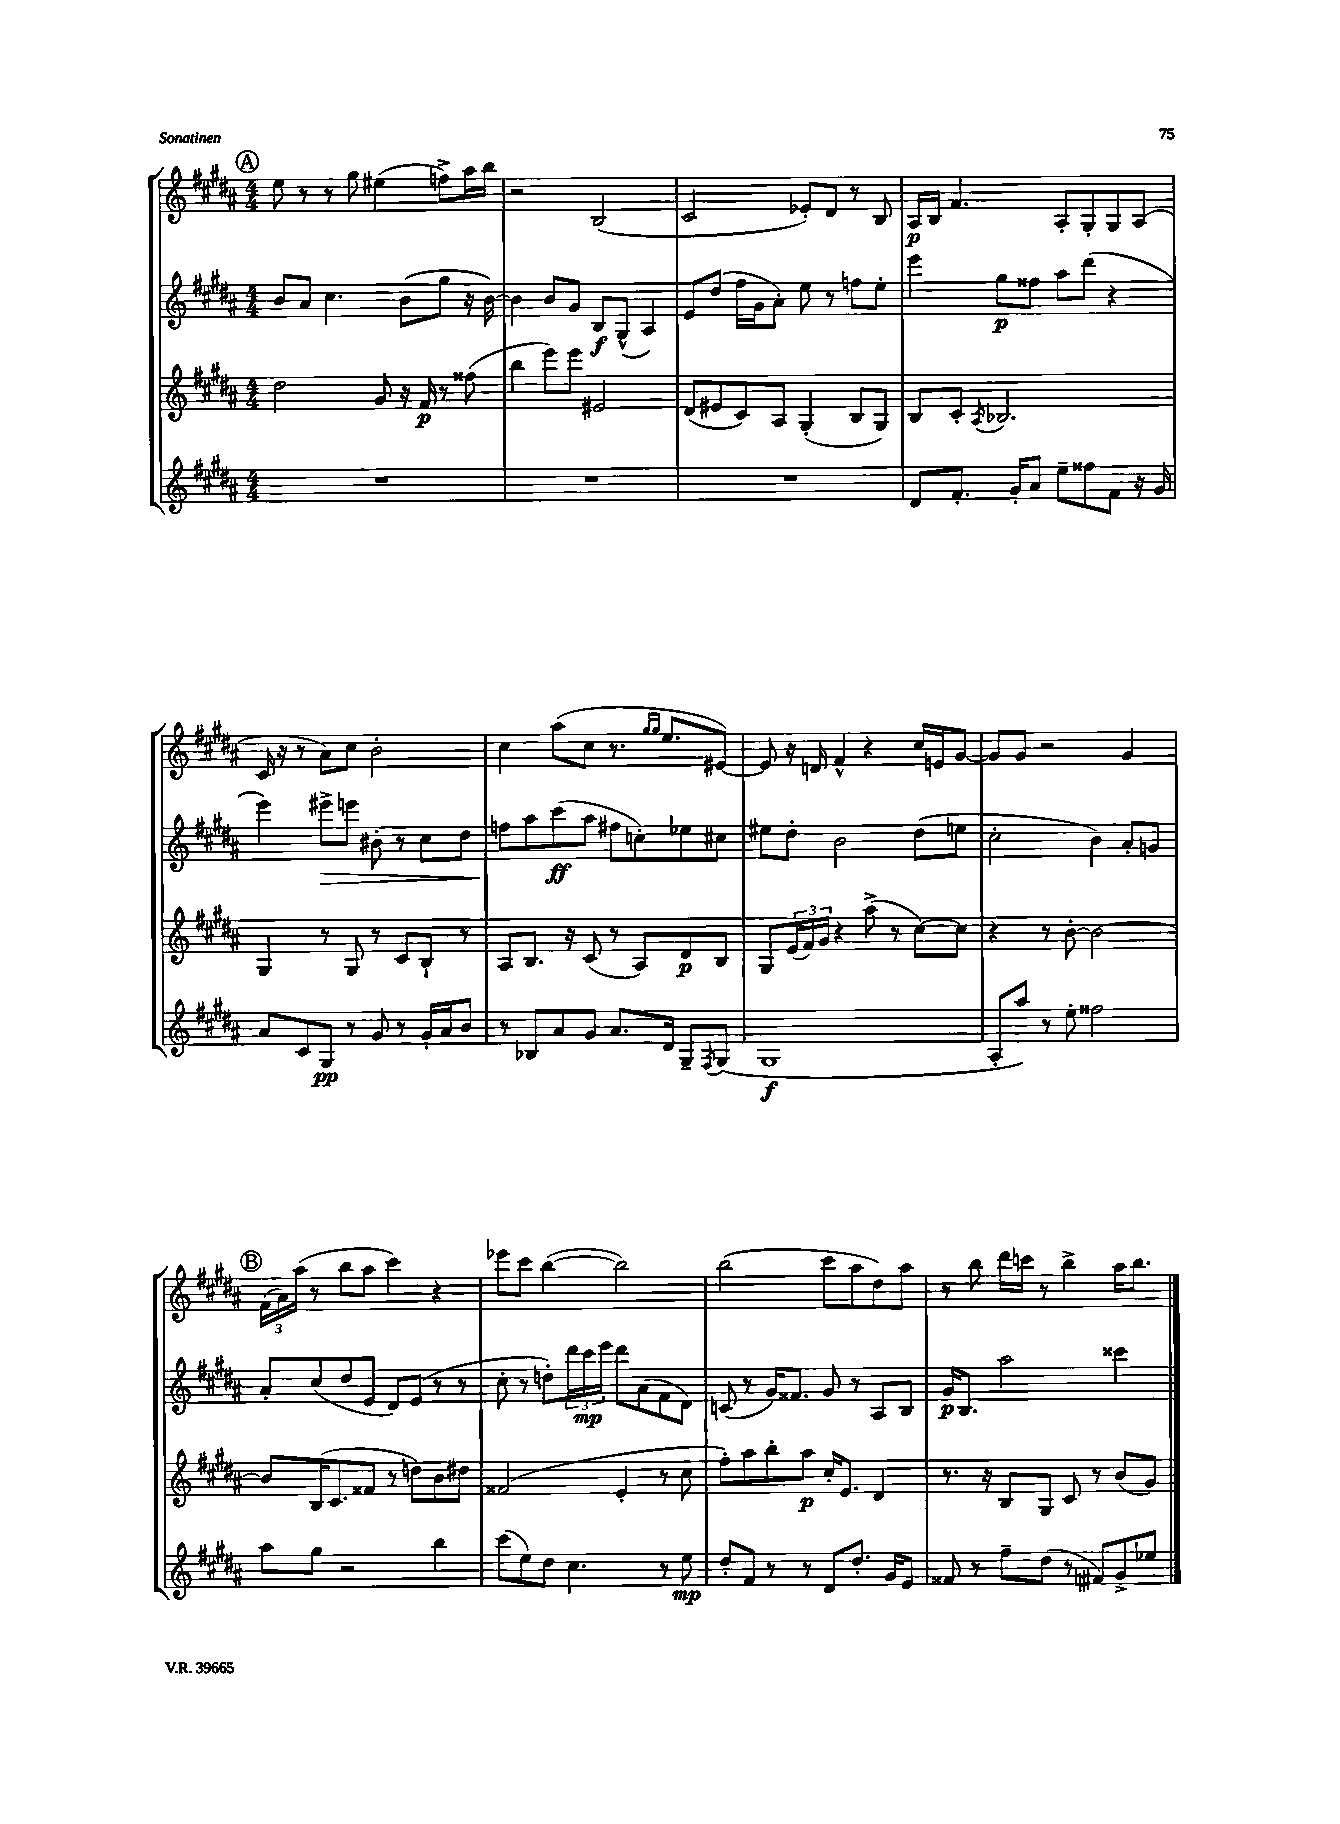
<<
\new StaffGroup <<
\new Staff = "s0" {
    \clef treble \key b \major \numericTimeSignature \time 4/4
    \mark \markup { \circle "A" } e''8 r8 r8 gis''8 eis''4( f''8->) ais''16 b''16 |
    r2 b2( |
    cis'2 ees'8-.) dis'8 r8 b8 |
    ais16\p b16 fis'4. ais8-. gis8-. gis8 ais8( |
    cis'16 r16 r8 ais'8) cis''8 b'2-. |
    cis''4 ais''8( cis''8 r8. \grace { gis''16 gis''16 } e''8. eis'8~) |
    eis'8 r16 d'16 fis'4-^ r4 cis''16 e'16 gis'8~ |
    gis'8 gis'8 r2 gis'4 |
    \mark \markup { \circle "B" } \tuplet 3/2 { fis'16( ais'16) ais''16( } r8 b''8 ais''8 cis'''4) r4 |
    ees'''8 cis'''8 b''4~( b''2) |
    b''2( cis'''8 ais''8 dis''8) ais''8 |
    r8 b''8 dis'''16 c'''16 r8 b''4-> ais''16 b''8. \bar "|." |
}
\new Staff = "s1" {
    \clef treble \key b \major \numericTimeSignature \time 4/4
    \mark \markup { \circle "A" } b'8 ais'8 cis''4. b'8( gis''8 r16 b'16~) |
    b'4 b'8 gis'8 b8\f gis8-^( ais4) |
    e'8 dis''8( fis''16 gis'16 ais'8-.) e''8 r8 f''8 e''8-. |
    e'''4 gis''8\p fisis''8 ais''8 dis'''8( r4 |
    e'''4) eis'''8->\> e'''8 bis'8-. r8 cis''8 dis''8 |
    f''8\! ais''8 cis'''8\ff( ais''8 fis''8 c''8-.) ees''8 cis''8 |
    eis''8 dis''8-. b'2 dis''8( e''8 |
    cis''2-. b'4) ais'8-. g'8 |
    \mark \markup { \circle "B" } ais'8-. cis''8( dis''8 e'8 dis'8) e'8( r8 r8 |
    cis''8-. r8 d''8-.) \tuplet 3/2 { dis'''16 cis'''16\mp e'''16 } dis'''8 ais'8( fis'8 dis'8) |
    c'8( r8 gis'16) fisis'8. gis'8 r8 ais8 b8 |
    gis'16\p b8. ais''2 cisis'''4 \bar "|." |
}
\new Staff = "s2" {
    \clef treble \key b \major \numericTimeSignature \time 4/4
    \mark \markup { \circle "A" } dis''2 gis'8 r16 fis'16\p r8 fisis''8( |
    b''4 e'''8) e'''8 eis'2 |
    dis'8( eis'8 cis'8) ais8 gis4-.( b8 gis8) |
    b8 cis'8-. \acciaccatura { ais8 } bes2. |
    gis4 r8 gis8 r8 cis'8 b8-! r8 |
    ais8 b8. r16 cis'8( r8 ais8) dis'8\p b8 |
    gis8 \tuplet 3/2 { e'16( fis'16) gis'16 } r4 ais''8->( r8 cis''8~) cis''8 |
    r4 r8 b'8~-. b'2~ |
    \mark \markup { \circle "B" } b'8 b16( cis'8. fisis'8 r8 d''8) b'8 dis''8 |
    fisis'2( e'4-. r8 cis''8 |
    fis''8-.) ais''8 b''8-. ais''8\p cis''16-. e'8. dis'4 |
    r8. r16 b8 gis8 cis'8 r8 b'8( gis'8) \bar "|." |
}
\new Staff = "s3" {
    \clef treble \key b \major \numericTimeSignature \time 4/4
    \mark \markup { \circle "A" } R1 |
    R1 |
    R1 |
    dis'8 fis'8.-. gis'16-. ais'8 e''8-- fisis''8 fis'8 r16 gis'16 |
    ais'8 cis'8 gis8\pp r8 gis'8 r8 gis'16-. ais'16 b'8 |
    r8 bes8 ais'8 gis'8 ais'8. dis'16 gis8-- \acciaccatura { fis8 } gis8( |
    gis1\f |
    ais8-. ais''8) r8 e''8-. fisis''2 |
    \mark \markup { \circle "B" } ais''8 gis''8 r2 b''4 |
    cis'''8( e''8) dis''8 cis''4. r8 e''8\mp |
    dis''8-. fis'8 r8 r8 dis'8 dis''8.-. gis'16 e'8 |
    fisis'8 r8 fis''8-- dis''8( r8 fis'8) gis'8-> ees''8 \bar "|." |
}
>>
>>
\layout { \context { \Score \remove "Bar_number_engraver" } }
